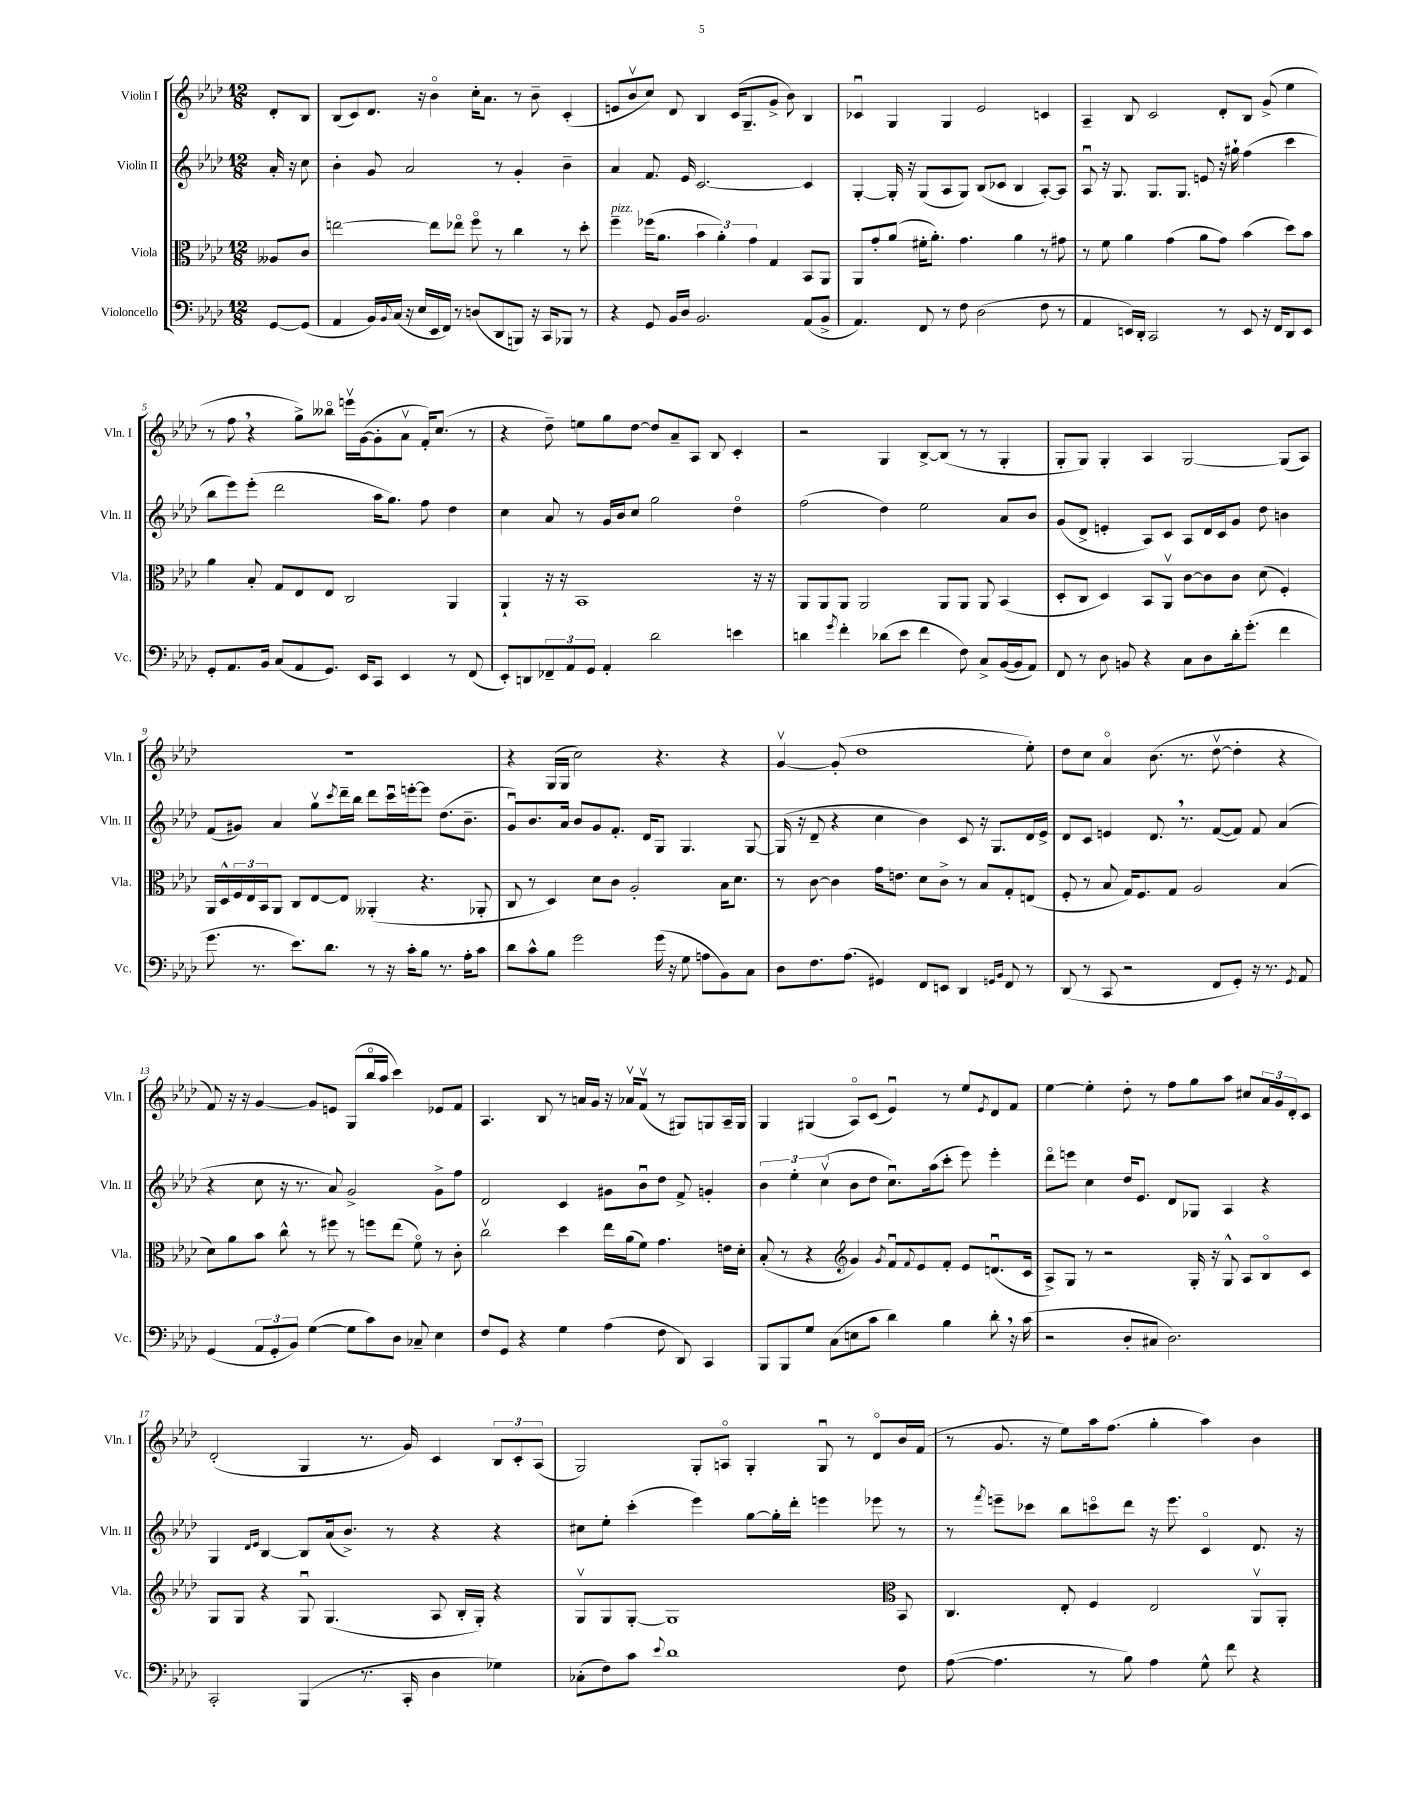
<<
\new StaffGroup <<
\new Staff = "s0" \with { instrumentName = "Violin I" shortInstrumentName = "Vln. I" } {
    \clef treble \key aes \major \numericTimeSignature \time 12/8 \partial 4
    des'8-. bes8 |
    bes8( c'8) des'8. r16 bes'4\flageolet c''16-. aes'8. r8 bes'8-- c'4-.( |
    e'8 bes'8\upbow c''8) des'8 bes4 c'16( g8.-- g'8-> bes'8) bes4 |
    ces'4\downbow g4 g4 ees'2 c'4 |
    aes4-- bes8 c'2 des'8-. bes8 g'8->( ees''4 |
    r8 f''8 \breathe r4 g''8->) beses''8\flageolet e'''16\upbow g'16~( g'8-. aes'8\upbow f'16-.) c''8.( r8 |
    r4 des''8--) e''8 g''8 des''8~ des''8 aes'8-- aes8 bes8 c'4-. |
    r2 g4 bes8~-> bes8( r8 r8 g4-. |
    g8-. g8) g4-. aes4 g2~ g8( aes8) |
    r1. |
    r4 g16( g16 c''2) r4. r4 |
    g'4~\upbow g'8-.( des''1 ees''8-.) |
    des''8 c''8 aes'4\flageolet bes'8.( r8. des''8~\upbow des''4-. r4 |
    f'8) r16 r16 g'4~ g'8 e'8 g8( bes''16\flageolet aes''16 c'''4) ees'8 f'8 |
    aes4. bes8 r8 a'16 g'16 r16 aes'16\upbow f'8\upbow( r8 gis8) g8 aes16-- g16 |
    g4 gis4( aes8\flageolet) c'8( ees'4\downbow) r8 ees''8 \acciaccatura { ees'8 } des'8 f'8 |
    ees''4~ ees''4-. des''8-. r8 f''8 g''8 aes''8 cis''8 \tuplet 3/2 { aes'16 g'16 des'16-. } c'8 |
    des'2-.( g4 r8. g'16) c'4 \tuplet 3/2 { bes8 c'8-. aes8( } |
    g2) g8-. a8\flageolet g4-. g8\downbow r8 des'8\flageolet bes'16 f'16( |
    r8 g'8. r16 ees''8) aes''16 f''8.( g''4-. aes''4) bes'4 \bar "|." |
}
\new Staff = "s1" \with { instrumentName = "Violin II" shortInstrumentName = "Vln. II" } {
    \clef treble \key aes \major \numericTimeSignature \time 12/8 \partial 4
    aes'16-. r16 c''8 |
    bes'4-. g'8 aes'2 r8 g'4-. bes'4-- |
    aes'4 f'8. ees'16 c'2.~ c'4 |
    g4~-. g16-. r16 g8( aes8 g8) bes8( ces'8 bes4 aes8~-.) aes8 |
    aes8\downbow r16 g8. g8. g8. e'8 r16 gis''16-! f''4( c'''4 |
    bes''8 ees'''8) ees'''8-.( des'''2 aes''16 g''8.) f''8 des''4 |
    c''4 aes'8 r8 g'16 bes'16 c''8 g''2 des''4\flageolet |
    f''2( des''4) ees''2 aes'8 bes'8 |
    g'8( des'8-> e'4-. aes8) c'8 aes8 des'16 c'16 g'8 des''8 b'4 |
    f'8( gis'8) aes'4 g''8\upbow \acciaccatura { c'''8 } des'''16-- bes''16 des'''8 c'''16\downbow e'''16~-. e'''8 des''8.( bes'8.-- |
    g'8\downbow) bes'8. aes'16 bes'8 g'8 f'8.-. des'16 g8 g4. g8~ |
    g16( r16 des'8-- r4 c''4 bes'4) c'8 r16 g8. des'16 ees'16-> |
    des'8 c'8 e'4 des'8. \breathe r8. f'8~( f'8) f'8 aes'4( |
    r4 c''8 r16 r8. aes'8) g'2-> g'8-> f''8 |
    des'2 c'4 gis'8 bes'8\downbow des''8 f'8-> g'4-. |
    \tuplet 3/2 { bes'4 ees''4-. c''4\upbow( } bes'8 des''8 c''8.\downbow) aes''16( c'''8-. ees'''8) ees'''4-. |
    des'''8\flageolet e'''8 c''4 des''16 ees'8. des'8 ges8 aes4 r4 |
    g4 \grace { des'16 ees'16 } bes4~ bes8 aes'16( bes'8.->) r8 r4 r4 |
    cis''8 ees''8-. c'''4-.( ees'''4) g''8~ g''16-. des'''16-. e'''4 ees'''8 r8 |
    r8 \acciaccatura { f'''8 } e'''8-- ces'''8 bes''8 c'''8\flageolet des'''8 r16 e'''8. c'4\flageolet des'8. r16 \bar "|." |
}
\new Staff = "s2" \with { instrumentName = "Viola" shortInstrumentName = "Vla." } {
    \clef alto \key aes \major \numericTimeSignature \time 12/8 \partial 4
    aeses8 c'8 |
    e''2~ e''8 ees''8\flageolet f''8\flageolet r8 c''4 r8 des''8-. |
    f''4--^\markup { \italic "pizz." } fes''16( aes'8. \tuplet 3/2 { bes'4 aes'4-.) g'4 } g4 bes,8 aes,8 |
    aes,8 g'8-. aes'8( fis'16-. aes'8.-.) g'4. aes'4 r8 gis'8 |
    r8 f'8 aes'4 g'4( aes'8 g'8) bes'4( des''8) bes'8 |
    aes'4 bes8-. g8 ees8 ees8 c2 aes,4 |
    aes,4-! r16 r16 bes,1 r16 r16 |
    aes,8 aes,8 aes,8 aes,2 aes,8 aes,8 aes,8 bes,4( |
    des8-. c8 des4) bes,8 aes,8\upbow c'8~ c'8 c'8 des'8( f4-.) |
    aes,16 des16-^ \tuplet 3/2 { f16 ees16 bes,16 } aes,8 c8 ees8~ ees8 aeses,4-.( r4. aes,8-. |
    c8 r8 des4) des'8 c'8 aes2-. bes16 des'8. |
    r8 c'8~ c'4 g'16 e'8. des'8 c'8-> r8 bes8 g8-. e8( |
    f8-. r8 bes8 g16) f8. g8 aes2 bes4( |
    des'8) aes'8 bes'8 c''8-^ r8 fis''8 r8 f''8 ees''8( f'8\flageolet) r8 c'8-. |
    c''2\upbow des''4 ees''16 aes'16( f'8) g'4. e'16 des'16-. |
    bes8-.( r8 r4 \clef treble g'4) \acciaccatura { g'8 } f'8\downbow \appoggiatura { f'8 } ees'8 f'8-. ees'8 d'8.\downbow( c'16 |
    aes8->) g8 r8 r2 g16-. r16 g8-^ aes8 bes8\flageolet c'8 |
    g8 g8 r4 g8\downbow g4.( aes8 bes16-. g16-.) r4 |
    g8\upbow g8 g8~-. g1 \clef alto bes,8 |
    c4. ees8-. f4 ees2 aes,8\upbow aes,8-. \bar "|." |
}
\new Staff = "s3" \with { instrumentName = "Violoncello" shortInstrumentName = "Vc." } {
    \clef bass \key aes \major \numericTimeSignature \time 12/8 \partial 4
    g,8~ g,8( |
    aes,4 bes,16) \appoggiatura { bes,8 } c16( r16 ees16 ees,16 f,16) r8 d8( des,8 b,,8) r16 c,16 bes,,8 r8 |
    r4 g,8 bes,16 des16 bes,2. aes,8( bes,8-> |
    aes,4.) f,8 r8 f8 des2( f8 r8 |
    aes,4 e,16) des,16-. c,2 r8 e,8 r16 f,16 des,8 e,8 |
    g,8-. aes,8. bes,16 c8( aes,8 g,8.) ees,16 c,8 ees,4 r8 f,8( |
    ees,8-.) d,8 \tuplet 3/2 { fes,8-- aes,8 g,8 } aes,4-. des'2 e'4 |
    d'4 \acciaccatura { g'8 } f'4-. des'8( ees'8 f'4 f8) c8-> bes,16~( bes,16 aes,8) |
    f,8 r8 des8 b,8 r4 c8 des8 des'16-. g'8.-.( f'4 |
    g'8. r8. ees'8.) des'8. r8 r16 c'16-. bes8 r8. aes16-. c'8 |
    des'8 c'8-^ bes8 g'2 g'16( r16 g8 a8 bes,8) c8 |
    des8 f8. aes8.( gis,4) f,8 e,8 des,4 \grace { g,16 bes,16 } f,8 r8 |
    des,8( r8 c,8 r2 f,8 g,8-.) r16 r8. \acciaccatura { g,8 } aes,8 |
    g,4( \tuplet 3/2 { aes,8 g,8-. bes,8) } g4~( g8 c'8) des8 ces8-- ees4 |
    f8 g,8 r4 g4 aes4( f8 des,8) c,4 |
    bes,,8 bes,,8 g8 c8( e8 c'8 des'4) bes4 des'8-. \breathe r16 c'16( |
    r2 des8-. cis8 des2.) |
    c,2-. bes,,4( r8. c,16-. des4 ges4) |
    ces8-.( f8) c'8 \appoggiatura { ees'8 } des'1 f8 |
    aes8~( aes4. r8 bes8) aes4 g8-^ f'8 r4 \bar "|." |
}
>>
>>
